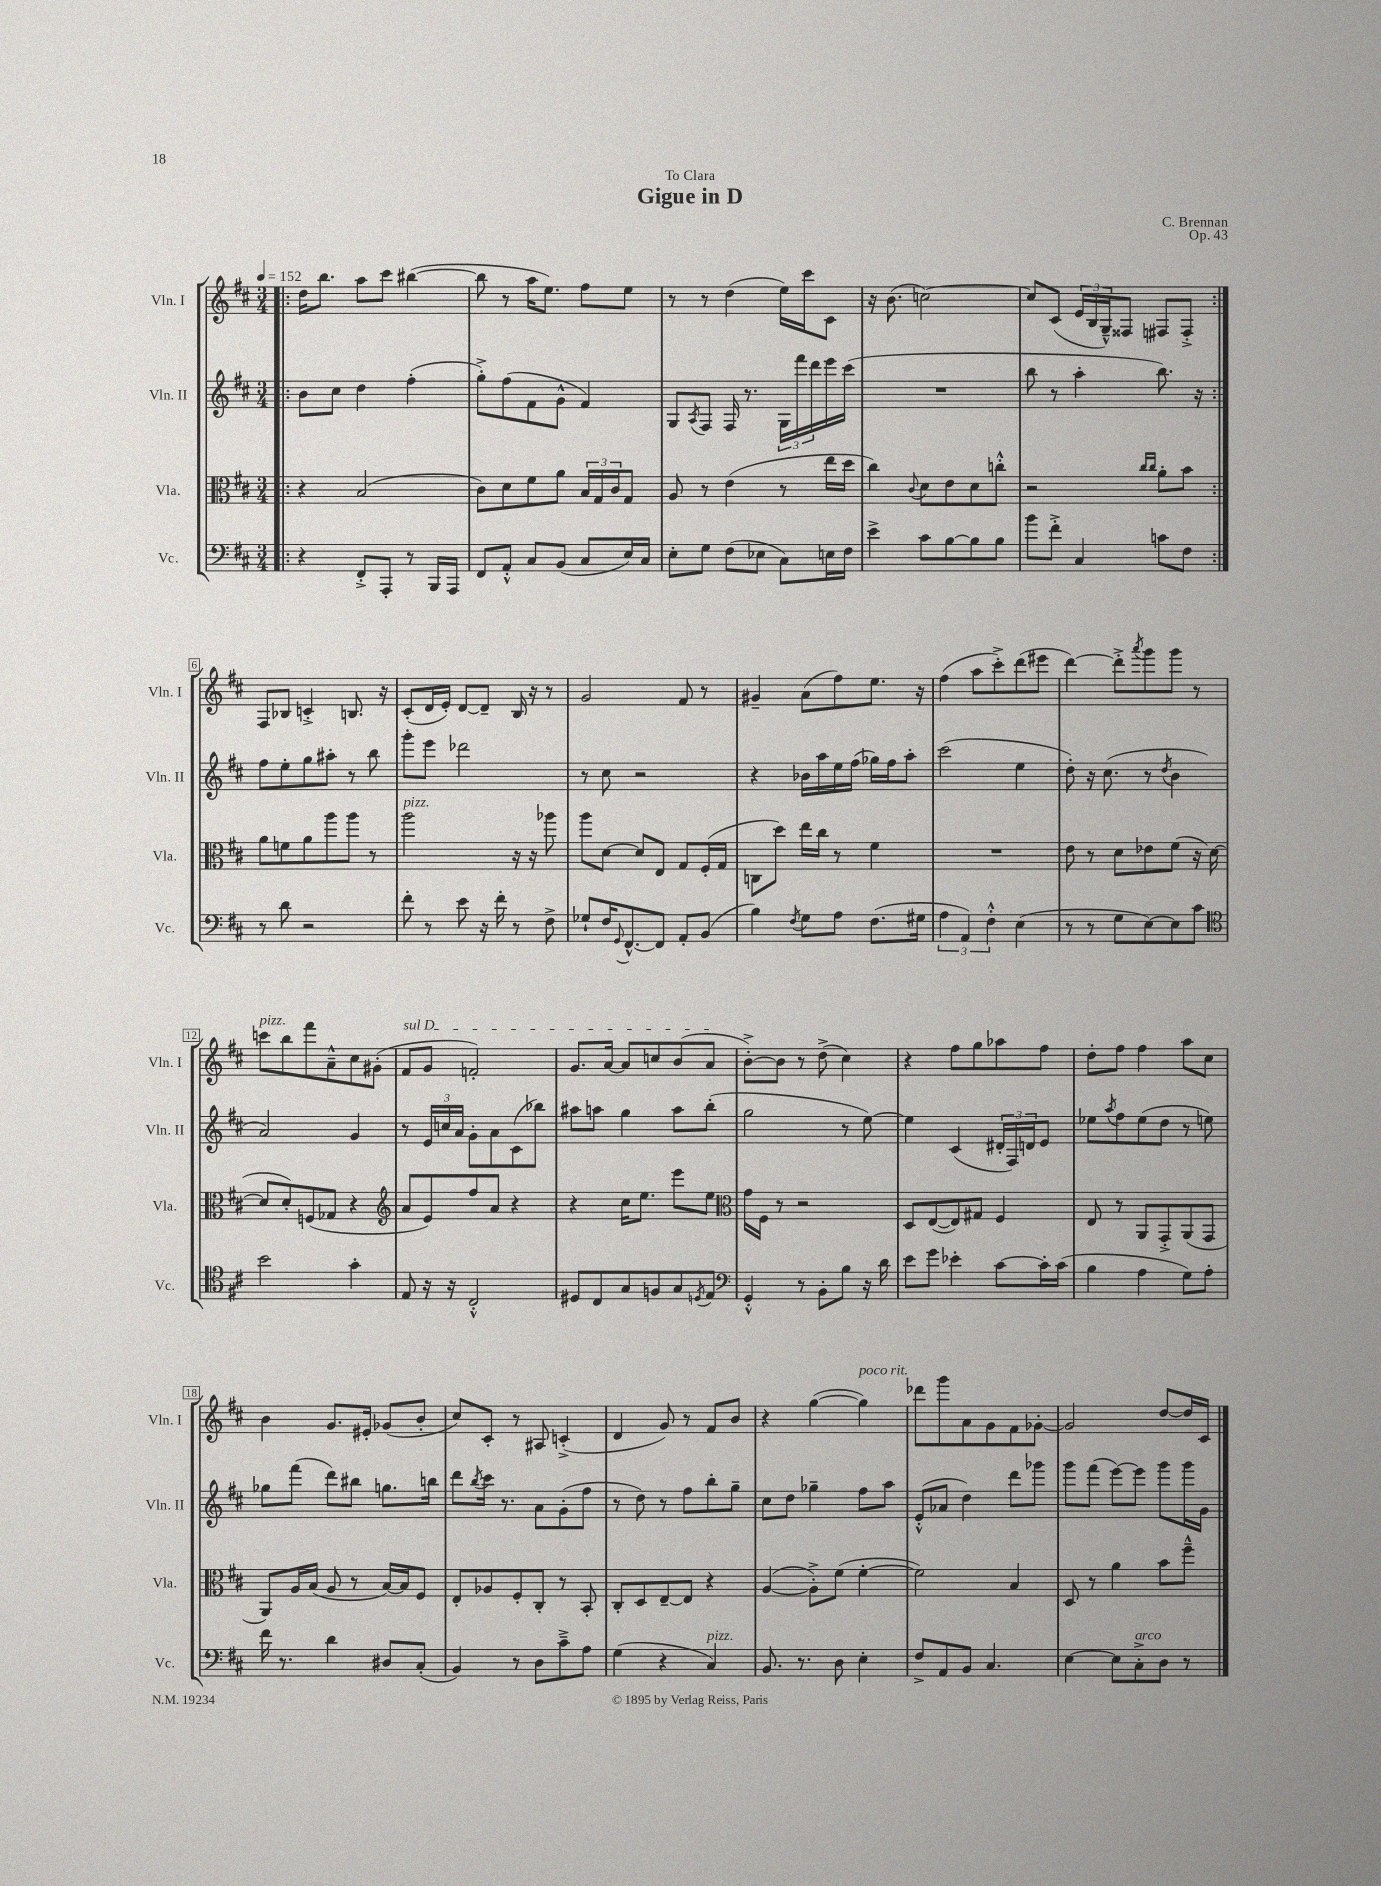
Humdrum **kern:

**kern	**kern	**kern	**kern
*staff4	*staff3	*staff2	*staff1
*clefF4	*clefC3	*clefG2	*clefG2
*k[f#c#]	*k[f#c#]	*k[f#c#]	*k[f#c#]
*M3/4	*M3/4	*M3/4	*M3/4
*MM152	*MM152	*MM152	*MM152
=!|:	=!|:	=!|:	=!|:
4r	4r	8b\L	16dd\LK
.	.	.	8.bb\J
.	.	8cc#\J	.
8FF#'^/L	(2B/	4dd\	8aa\L
8AAA'/J	.	.	8ccc#\J
8r	.	(4ff#'\	([4bb#\
16BBB/LL	.	.	.
16AAA/JJ	.	.	.
=	=	=	=
8FF#/L	8c#\L)	8gg'^\L)	8bb#\]
8AA'^^/J	8d\	(8ff#\	8r
8C#/L	8f#\	8f#\	16aa\LK
.	.	.	8.ee\J)
(8BB/J	8a\J	8g^^\J	.
8C#/L	24B/LL	4f#/)	8ff#\L
.	24G/	.	.
.	24c#/J	.	.
16E/L)	8G/J	.	8ee\J
16C#/JJ	.	.	.
=	=	=	=
8E'\L	8A/	8G/L	8r
.	.	8qA/	.
8G\J	8r	8F#/J	8r
(8F#\L	(4e\	16F#/	(4dd\
.	.	8.r	.
8E-\J	.	.	.
8C#\L)	8r	24G\LL	16ee\LL)
.	.	24fff#\	.
.	.	.	16ccc#\J
.	.	24ddd\	.
16E\L	16ee\LL	16eee\	8c#\J
16F#\JJ	16dd\JJ	(16ccc#\JJ	.
=	=	=	=
4e^\	4cc#\)	2.r	16r
.	.	.	(8.b\
.	8qqc#/	.	.
8c#\L	8d\L	.	[2cc\)
[8B\	8e\	.	.
8B\]	8d\	.	.
8B\J	8cc'^^\J	.	.
=	=	=	=
8b\L	2r	8bb\	8cc/]L
8f#'^\J	.	8r	(8c#/J
4C#/	.	4aa'\	24e/LL
.	.	.	24B/
.	.	.	24G~^^/J)
.	.	.	8F##/J
.	16qqcc#/LL	.	.
.	16qqcc#/JJ	.	.
8c\L	8a'\L	8.bb\)	8F#/L
8F#\J	8b\J	.	8F#'^/J
.	.	16r	.
=:|!	=:|!	=:|!	=:|!
8r	8a\L	8ff#\L	8F#/L
8d\	8f\	8ee'\	8B-/J
2r	8a\	8gg\	4c'^/
.	8aa\	8aa#'\J	.
.	8aa\J	8r	8.B/
.	8r	8bb\	.
.	.	.	16r
=	=	=	=
8f#'\	2aa\	8ggg'\L	(8c#'/L
8r	.	8eee\J	16d/L
.	.	.	16e'/JJ)
8e\	.	2ddd-\	[8d/L
16r	.	.	8d~/]J
16f#'\	.	.	.
8r	16r	.	16B/
.	16r	.	16r
8F#^\	8aa-\	.	8r
=	=	=	=
8G-`/L	8aa\L	8r	2g/
16F#/K	[8d\J	8cc#\	.
8qqGG/	.	.	.
[8.FF#^^/	.	.	.
.	8d/]L	2r	.
8FF#/]J	8E/J	.	.
8AA'/L	8G/L	.	8f#/
(8BB/J	(16F#'/L	.	8r
.	16G/JJ	.	.
=	=	=	=
4B\)	8C\L	4r	4g#~/
.	8dd\J)	.	.
8qF#/	.	.	.
8G\L	16ee\LL	16b-\LL	(8a\L
.	16cc#\JJ	16aa\	.
8A\J	8r	16ee\	8ff#\)
.	.	(16ff#\JJ	.
(8.F#\L	4f#\	16gg-\LL)	8.ee\J
.	.	16ff#\J	.
.	.	8aa'\J	.
16G#\Jk	.	.	16r
=	=	=	=
6A\	2.r	(2ccc#\	(4ff#\
6AA/)	.	.	.
.	.	.	8aa\L
6F#'^^\	.	.	.
.	.	.	8ccc#'^\)
(4E\	.	4ee\	(8ddd\
.	.	.	8eee#\J
=	=	=	=
8r	8e\	8dd'\)	[4ddd\)
8r	8r	16r	.
.	.	(8.cc#\	.
8G\L	8d\L	.	8ddd'^\]L
.	.	.	8qaaa/
[8E\)	8e-\	8r	8ggg\
.	.	8qdd/	.
8E\]	(8f#\J	4b\	8ggg\J
8c#\J	16r	.	8r
.	[16d\	.	.
=	=	=	=
*clefC4	*	*	*
2b\	8d/]L	2a/)	8ccc\L
.	8d'/)	.	8bb\
.	(8F/	.	8fff#\
.	8G-/J	.	8a~^^\
4g'\	4r	4g/	8cc#\
.	.	.	(8g#'\J
=	=	=	=
*	*clefG2	*	*
8E/	8a/L	8r	8f#/L
16r	8e/)	24e/LL	8g/J
.	.	24cc/	.
16r	.	.	.
.	.	24a/JJ	.
2C#'^^/	8ff#/	8g'\L	2f'/)
.	8a/J	8a\	.
.	4r	(8c#\	.
.	.	8bb-\J)	.
=	=	=	=
8D#/L	4r	8aa#\L	8.g/L
8C#/	.	8aa\J	.
.	.	.	[16a/Jk
8G/	16cc#\LK	4gg\	8a/]L
.	8.ee\J	.	.
8F/	.	.	8cc/
8G/	8eee\L	8aa\L	(8b/
8qD/	.	.	.
8E/J	8ee\J	(8bb'\J	8a/J
=	=	=	=
*clefF4	*clefC3	*	*
4GG'^^/	16g\LL	2gg\	[8b'^\L)
.	16F#\JJ	.	.
.	8r	.	8b\]J
8r	2r	.	8r
8BB'\L	.	.	(8dd^\
8B\J	.	8r	4cc#\)
16r	.	[8ee\)	.
16d\	.	.	.
=	=	=	=
8e\L	8D/L	4ee\]	4r
8g\J	([8E/	.	.
4e-'\	8E/])	(4c#/	8ff#\L
.	8G#/J	.	8gg\
[8c#\L	4F#/	24d#'/LL	8aa-\
.	.	24F#/)	.
.	.	24d/J	.
16c#'\]L	.	8e/J	8ff#\J
(16c#\JJ	.	.	.
=	=	=	=
4B\	8E/	8ee-\L	8dd'\L
.	.	8qaa/	.
.	8r	8ff#\	8ff#\J
4A\	8AA/L	(8ee-\	4ff#\
.	8GG'^/	8dd\J	.
8G\L)	(8AA/	8r	8aa\L
8A'\J	8GG/J	8ee\)	8cc#\J
=	=	=	=
16f#\	8AA/L)	8gg-\L	4b\
8.r	.	.	.
.	16A/L	(8fff#\J	.
.	(16B/JJ	.	.
4d\	8A/	8ddd\L)	8.g/L
.	8r	8bb#\J	.
.	.	.	16e#'/Jk
8D#/L	[16B/LL)	8.gg\L	(8g-/L
.	16B/]J	.	.
(8C#'/J	8F#/J	.	8b'/J
.	.	16bb\Jk	.
=	=	=	=
4BB/)	8E'/L	8ddd\L	8cc#/L)
.	.	8qbb/	.
.	8A-/	16ccc#\Jk	8c#'/J
.	.	8.r	.
8r	8F#'/	.	8r
8D\L	8C#'/J	8a\L	8A#/
8c#~^\	8r	(8g'\	(4c'^/
8A\J	8BB'/	8ff#\J	.
=	=	=	=
(4G\	8C#'/L	8r	4d/
.	8D/	8dd\)	.
4r	[8E~/	8r	8g/)
.	8E/]J	8ff#\L	8r
4C#/)	4r	8bb'\	8f#/L
.	.	8gg~\J	8b/J
=	=	=	=
8.BB/	([4A/	8cc#\L	4r
.	.	8dd\J	.
8.r	.	.	.
.	8A'^\]L)	4gg-~\	([4gg\
8D\	(8f#\J	.	.
4E'\	[4f#'\	8ff#\L	4gg\])
.	.	8aa\J	.
=	=	=	=
8F#^/L	2f#\])	(8e'^^/L	8ddd-\L
8AA/	.	8a-/J	8ggg\
8BB/J	.	4dd\)	8a\
4.C#/	.	.	8g\
.	4B/	8ddd\L	8f#\
.	.	8ggg-\J	[8g-'\J
=	=	=	=
[4E\	8D/	8ggg\L	2g-/]
.	8r	(8fff#\J	.
8E\]L	4a\	[8eee\L)	.
8C#'^\	.	8eee\]J	.
8D\J	8b\L	8ggg\L	[8dd/L
8r	8ff#~^^\J	16ggg\L	16dd/]L
.	.	16g\JJ	16c#/JJ
==	==	==	==
*-	*-	*-	*-
